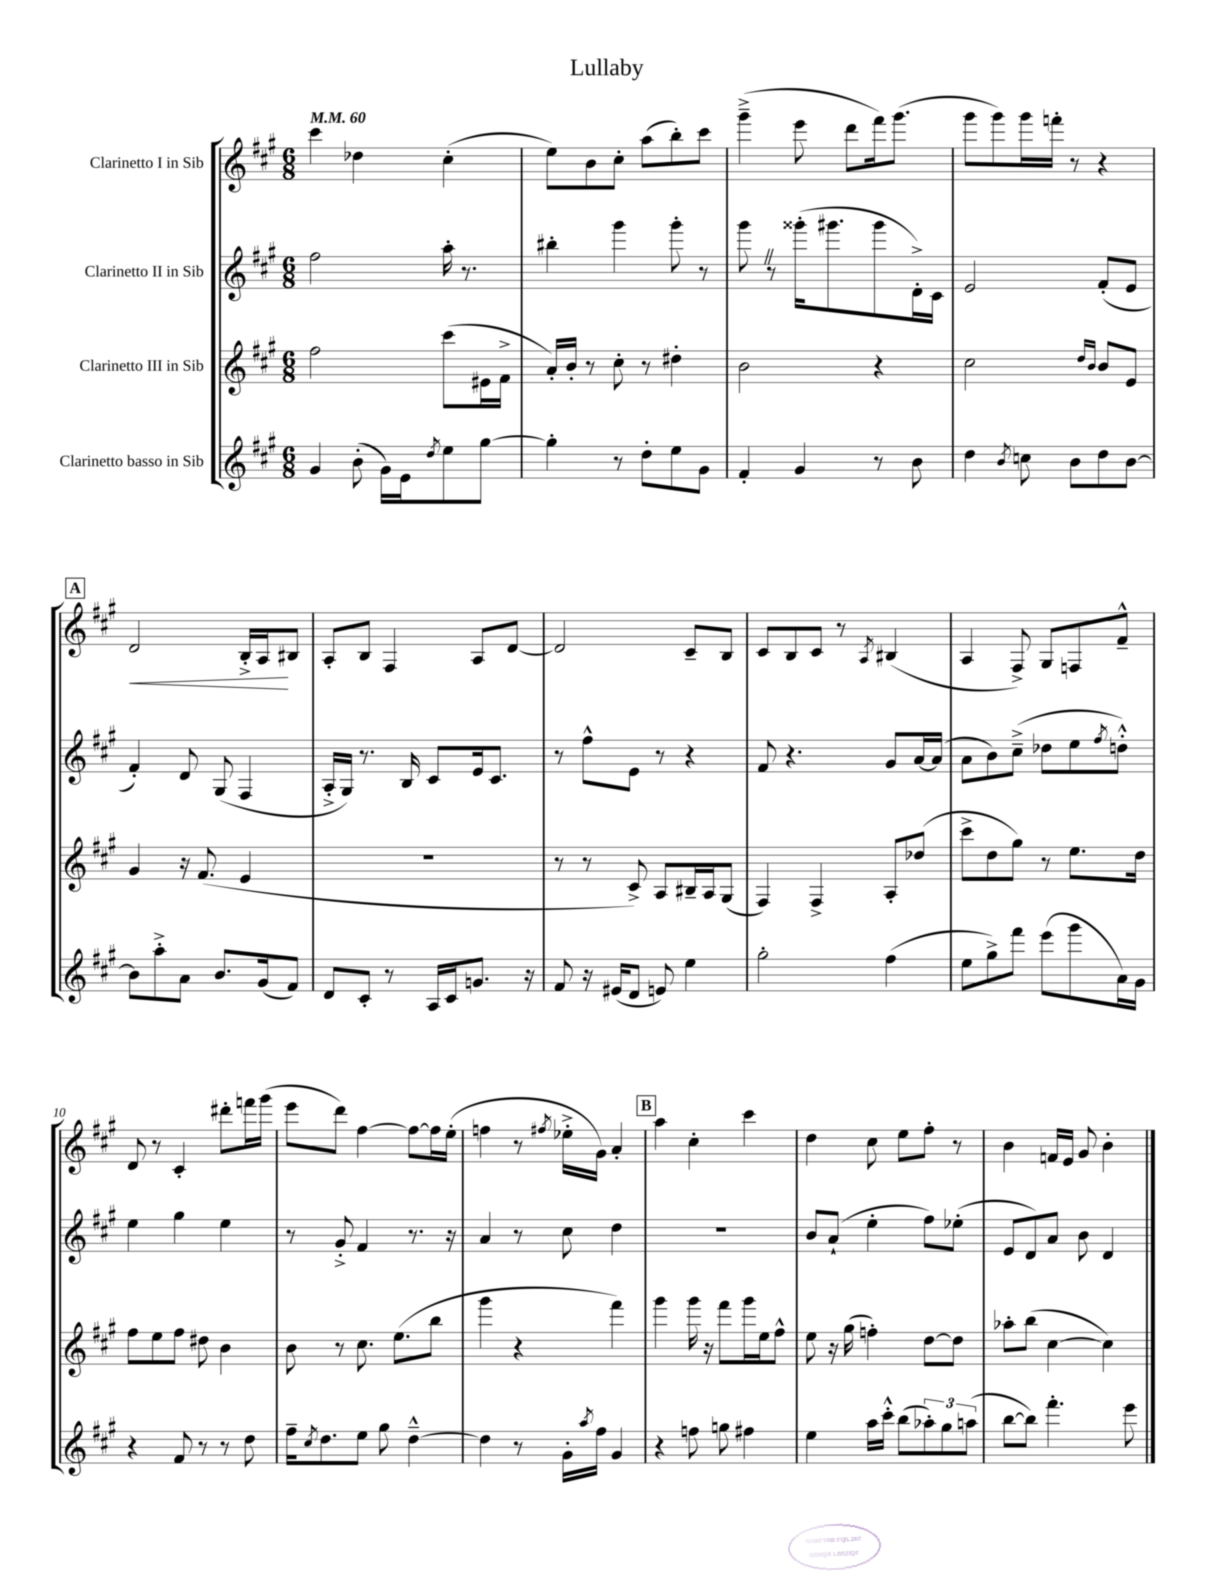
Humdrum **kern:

**kern	**kern	**kern	**kern
*staff4	*staff3	*staff2	*staff1
*clefG2	*clefG2	*clefG2	*clefG2
*k[f#c#g#]	*k[f#c#g#]	*k[f#c#g#]	*k[f#c#g#]
*M6/8	*M6/8	*M6/8	*M6/8
*MM60	*MM60	*MM60	*MM60
4g#	2ff#	2ff#	4ccc#
(8b'	.	.	4dd-
16g#)	.	.	.
16e	.	.	.
8qdd	.	.	.
8ee	(8ccc#	16aa'	(4cc#'
.	.	8.r	.
[8gg#	16e#	.	.
.	16f#^	.	.
=	=	=	=
4gg#']	16a')	4bb#'	8ee)
.	16b'	.	.
.	8r	.	8b
8r	8cc#'	4ggg#	8cc#'
8dd'	8r	.	(8aa
8ee	4dd#'	8ggg#'	8bb')
8g#	.	8r	8ccc#
=	=	=	=
4f#'	2b	8ggg#	(4ggg#~^
.	.	8r	.
4g#	.	(16ggg##'	8eee
.	.	8.ggg#	.
.	.	.	8ddd
8r	4r	8ggg#	16fff#)
.	.	.	(8.ggg#
8b	.	16d'^)	.
.	.	16c#	.
=	=	=	=
4dd	2cc#	2e	8ggg#
.	.	.	8ggg#)
8qb	.	.	.
8cc	.	.	16ggg#
.	.	.	16fff'
8b	.	.	8r
.	16qqdd	.	.
.	16qqb	.	.
8dd	8b	(8f#'	4r
[8b	8e	8e	.
=	=	=	=
8b]	4g#	4f#')	2d
8aa'^	.	.	.
8a	16r	8d	.
.	(8.f#	.	.
8.b	.	(8G#	.
.	4e	4F#	16B'^
(16g#	.	.	16A
8f#)	.	.	8B#
=	=	=	=
8d	2.r	16A'^	8A'
.	.	16G#)	.
8c#'	.	8.r	8B
8r	.	.	4F#
.	.	16B	.
16A	.	8c#	.
16c#	.	.	.
8.g	.	16e	8A
.	.	8.c#	.
.	.	.	[8d
16r	.	.	.
=	=	=	=
8f#	8r	8r	2d]
16r	8r	8ff#^^	.
(16e#	.	.	.
8d	8c#^)	8e	.
8e)	8A	8r	.
4ee	16B#~	4r	8c#~
.	16A	.	.
.	(8G#	.	8B
=	=	=	=
2gg#'	4F#)	8f#	8c#
.	.	4.r	8B
.	4F#^	.	8c#
.	.	.	8r
.	.	.	8qA
(4ff#	8A'	8g#	(4B#
.	(8dd-	[16a	.
.	.	(16a]	.
=	=	=	=
8ee	8ccc#^	8a	4A
8gg#^)	8dd	8b)	.
8fff#	8gg#)	(8cc#~^	8F#^)
(8eee	8r	8dd-	8G#
8ggg#	8.ee	8ee	8F
.	.	8qff#	.
16a)	.	8dd'^^)	8f#~^^
16g#	16dd	.	.
=	=	=	=
4r	8ff#	4ee	8d
.	8ee	.	8r
8f#	8ff#	4gg#	4c#'
8r	8dd#	.	.
8r	4b	4ee	8ddd#'
8dd	.	.	16fff
.	.	.	(16ggg#
=	=	=	=
16ff#~	8b	8r	8eee
8qcc#	.	.	.
8.dd	.	.	.
.	8r	8g#'^	8ddd)
8ee	8.cc#	4f#	[4ff#
8gg#	.	.	.
.	(8.ee	.	.
[4dd~^^	.	8.r	8ff#_
.	8bb	.	16ff#]
.	.	16r	(16ee'
=	=	=	=
4dd]	4ggg#	4a	4ff
8r	4r	8r	8r
.	.	.	8qff#
16g#'	.	8cc#	16ee-'^
8qaa	.	.	.
16ff#	.	.	16g#)
4g#	4fff#)	4dd	4a'
=	=	=	=
4r	4ggg#	2.r	4aa
8ff	16ggg#	.	4cc#'
.	16r	.	.
8gg	8fff#	.	.
4ff#	16ggg#	.	4ccc#
.	16ee	.	.
.	8ff#^^	.	.
=	=	=	=
4ee	8ee	8b	4dd
.	16r	(8a`	.
.	(16gg#	.	.
16aa	4ff')	4ee'	8cc#
16ccc#'^^	.	.	.
(8bb	.	.	8ee
12aa-')	[8dd	8ff#)	8ff#'
12gg#	.	.	.
.	8dd]	(8ee-'	8r
(12aa	.	.	.
=	=	=	=
[8bb	8aa-'	8e	4b
8bb])	(8bb	8d)	.
4.fff#'	[4cc#	8a	16f
.	.	.	16e
.	.	8b	8g#
.	4cc#])	4d	4b'
8eee	.	.	.
==	==	==	==
*-	*-	*-	*-
